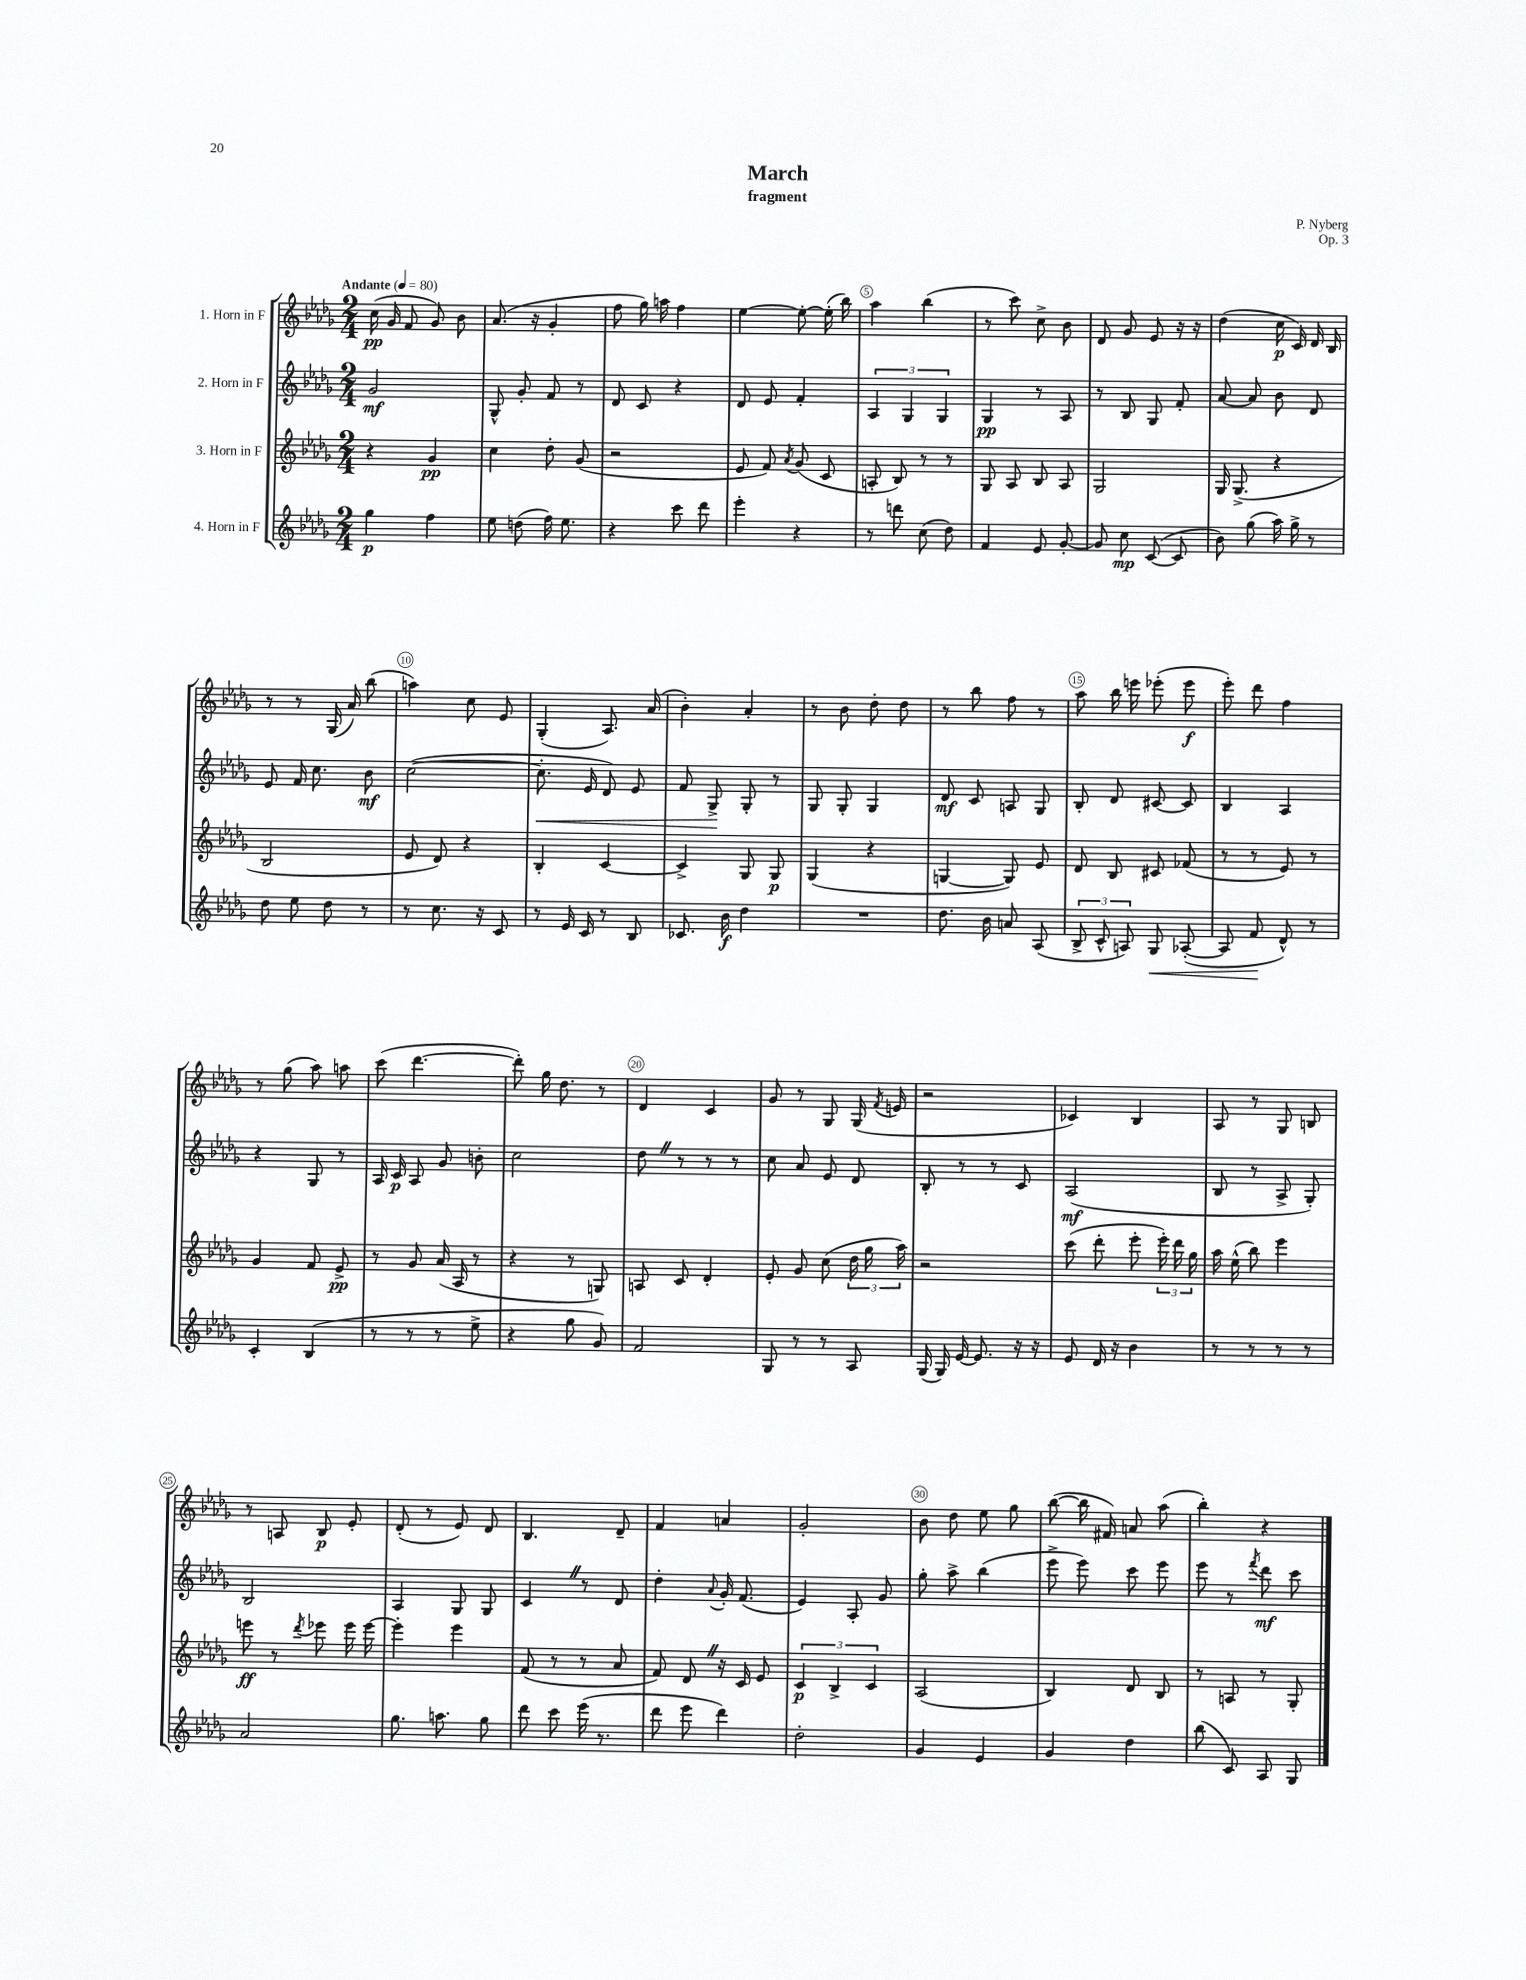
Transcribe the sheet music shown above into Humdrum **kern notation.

**kern	**kern	**kern	**kern
*staff4	*staff3	*staff2	*staff1
*clefG2	*clefG2	*clefG2	*clefG2
*k[b-e-a-d-g-]	*k[b-e-a-d-g-]	*k[b-e-a-d-g-]	*k[b-e-a-d-g-]
*M2/4	*M2/4	*M2/4	*M2/4
*MM80	*MM80	*MM80	*MM80
4gg-\	4r	2g-/	(16cc\
.	.	.	16g-/
.	.	.	8f/
4ff\	4g-/	.	8g-/)
.	.	.	8b-\
=	=	=	=
8ee-\	4cc\	8G-^^/	(8.a-/
(8dd\	.	8g-'/	.
.	.	.	16r
16ff\)	8dd-'\	8f/	4g-'/
8.ee-\	.	.	.
.	(8g-/	8r	.
=	=	=	=
4r	2r	8d-/	8ff\
.	.	8c/	16gg-\)
.	.	.	16aa\
8ccc\	.	4r	4ff\
8ddd-\	.	.	.
=	=	=	=
4eee-'\	8e-/	8d-/	[4ee-\
.	8f/)	8e-/	.
.	8qa-/	.	.
4r	(8g-/	4f'/	8ee-'\_
.	8c/	.	(16ee-'\]
.	.	.	16bb-\)
=	=	=	=
8r	8A'/	6A-/	4aa-\
8ddd\	8B-/)	.	.
.	.	6G-/	.
(8cc\	8r	.	(4bb-\
.	.	6G-/	.
8dd-\)	8r	.	.
=	=	=	=
4f/	8G-/	4G-/	8r
.	8A-/	.	8ccc\)
8e-/	8B-/	8r	8cc^\
[8g-'/	8A-/	8A-/	8b-\
=	=	=	=
8g-/]	2G-/	8r	8d-/
8cc\	.	8B-/	8g-/
([8c/	.	8G-/	8e-/
8c/]	.	8f'/	16r
.	.	.	16r
=	=	=	=
8b-\)	16G-/	[8a-/	(4dd-\
.	(8.G-^/	.	.
(8gg-\	.	8a-/]	.
16aa-\)	4r	8b-\	16cc\
16gg-^\	.	.	16c/)
8r	.	8d-/	16d-/
.	.	.	16B-/
=	=	=	=
8dd-\	2B-/	8e-/	8r
8ee-\	.	16f/	8r
.	.	8.cc\	.
8dd-\	.	.	(16G-/
.	.	.	16a-/)
8r	.	8b-\	(8bb-\
=	=	=	=
8r	8e-/	([2cc\	4aa\)
8.cc\	8d-/)	.	.
.	4r	.	8cc\
16r	.	.	.
8c/	.	.	8e-/
=	=	=	=
8r	4B-'/	8.cc'\]	(4G-'/
16e-/	.	.	.
16c/	.	16e-/	.
8r	[4c/	8d-/)	8.A-/)
8B-/	.	8e-/	.
.	.	.	(16a-/
=	=	=	=
8.c-/	4c^/]	8f/	4b-'\)
.	.	8G-^/	.
16b-\	.	.	.
4dd-\	8G-/	8G-'/	4a-'/
.	8G-/	8r	.
=	=	=	=
2r	(4G-/	8G-/	8r
.	.	8G-'/	8b-\
.	4r	4G-/	8dd-'\
.	.	.	8dd-\
=	=	=	=
8.dd-\	[4G/	8d-/	8r
.	.	8c/	8bb-\
16b-\	.	.	.
8a/	8G/])	8A/	8ff\
(8A-/	8e-/	8G-/	8r
=	=	=	=
12B-^/	8d-/	8B-'/	8aa-\
12c^^/	.	.	.
.	8B-/	8d-/	16bb-\
12A/)	.	.	.
.	.	.	16eee\
8G-/	8c#/	[8c#/	(8eee-'\
([8A-'/	(8f-/	8c#/]	8eee-\
=	=	=	=
8A-/]	8r	4B-/	8eee-'\)
8f/	8r	.	8ddd-\
8d-^^/)	8e-/)	4A-/	4ff\
8r	8r	.	.
=	=	=	=
4c'/	4g-/	4r	8r
.	.	.	(8gg-\
(4B-/	8f/	8G-/	8aa-\)
.	8e-^/	8r	8aa\
=	=	=	=
8r	8r	16A-/	(8ccc\
.	.	16c/	.
8r	8g-/	8A-/	[4.ddd-\
8r	(16a-/	8g-/	.
.	16A-/	.	.
8ee-^\	8r	8b'\	.
=	=	=	=
4r	4r	2cc\	8ddd-'\])
.	.	.	16gg-\
.	.	.	8.dd-\
8gg-\	8r	.	.
8g-/)	8G/)	.	8r
=	=	=	=
2f/	8A/	8dd-\	4d-/
.	8c/	8r	.
.	4d-'/	8r	4c/
.	.	8r	.
=	=	=	=
8G-/	8e-'/	8cc\	8g-/
8r	8g-/	8a-/	8r
8r	(8cc\	8e-/	8G-/
8A-/	24dd-\	8d-/	(16G-/
.	24gg-\	.	.
.	.	.	8qf/
.	.	.	16e/
.	24aa-\)	.	.
=	=	=	=
(16G-/	2r	8B-'/	2r
16G-/)	.	.	.
[16e-/	.	8r	.
8.e-/]	.	.	.
.	.	8r	.
16r	.	8c/	.
16r	.	.	.
=	=	=	=
8e-/	(8ccc\	(2A-/	4c-/)
16d-/	8ddd-'\	.	.
16r	.	.	.
4b-\	8eee-'\	.	4B-/
.	24eee-'\)	.	.
.	24ddd-\	.	.
.	24gg-\	.	.
=	=	=	=
8r	16aa-\	8B-/	8A-/
.	(16ee-^^\	.	.
8r	8bb-\)	8r	8r
8r	4eee-\	8A-^/	8G-/
8r	.	8G-'/)	8B/
=	=	=	=
2a-/	8eee\	2B-/	8r
.	8r	.	8A/
.	8qddd-/	.	.
.	8eee-\	.	8B-/
.	16eee-\	.	8e-'/
.	[16eee-\	.	.
=	=	=	=
8.gg-\	4eee-'\]	4A-/	(8d-'/
.	.	.	8r
8.aa\	.	.	.
.	4eee-\	8G-/	8e-/)
8gg-\	.	8G-/	8d-/
=	=	=	=
8ddd-\	(8f/	4c/	4.B-/
8ccc\	8r	.	.
(16eee-\	8r	8r	.
8.r	.	.	.
.	8a-/	8d-/	8d-~/
=	=	=	=
8ddd-\	8f/)	4dd-'\	4f/
8eee-\	8d-/	.	.
.	.	8qqa-/	.
4ddd-\)	16r	16g-'/	4a/
.	16c/	(8.f/	.
.	8e-/	.	.
=	=	=	=
2dd-'\	6c/	4e-/)	2g-'/
.	6B-^/	.	.
.	.	8A-'/	.
.	6c/	.	.
.	.	8g-/	.
=	=	=	=
4g-/	(2A-/	8gg-'\	8b-\
.	.	8aa-^\	8dd-\
4e-/	.	(4bb-\	8ee-\
.	.	.	8gg-\
=	=	=	=
4g-/	4B-/)	8eee-^\	([8bb-\
.	.	8eee-\)	16bb-\]
.	.	.	16f#/)
4dd-\	8d-/	8ccc\	8a/
.	8B-/	8eee-\	(8aa-\
=	=	=	=
(8bb-\	8r	8eee-\	4bb-'\)
8c/)	8A/	8r	.
.	.	8qfff/	.
8A-/	8r	8ddd-\	4r
8G-/	8G-'/	8ccc\	.
==	==	==	==
*-	*-	*-	*-
